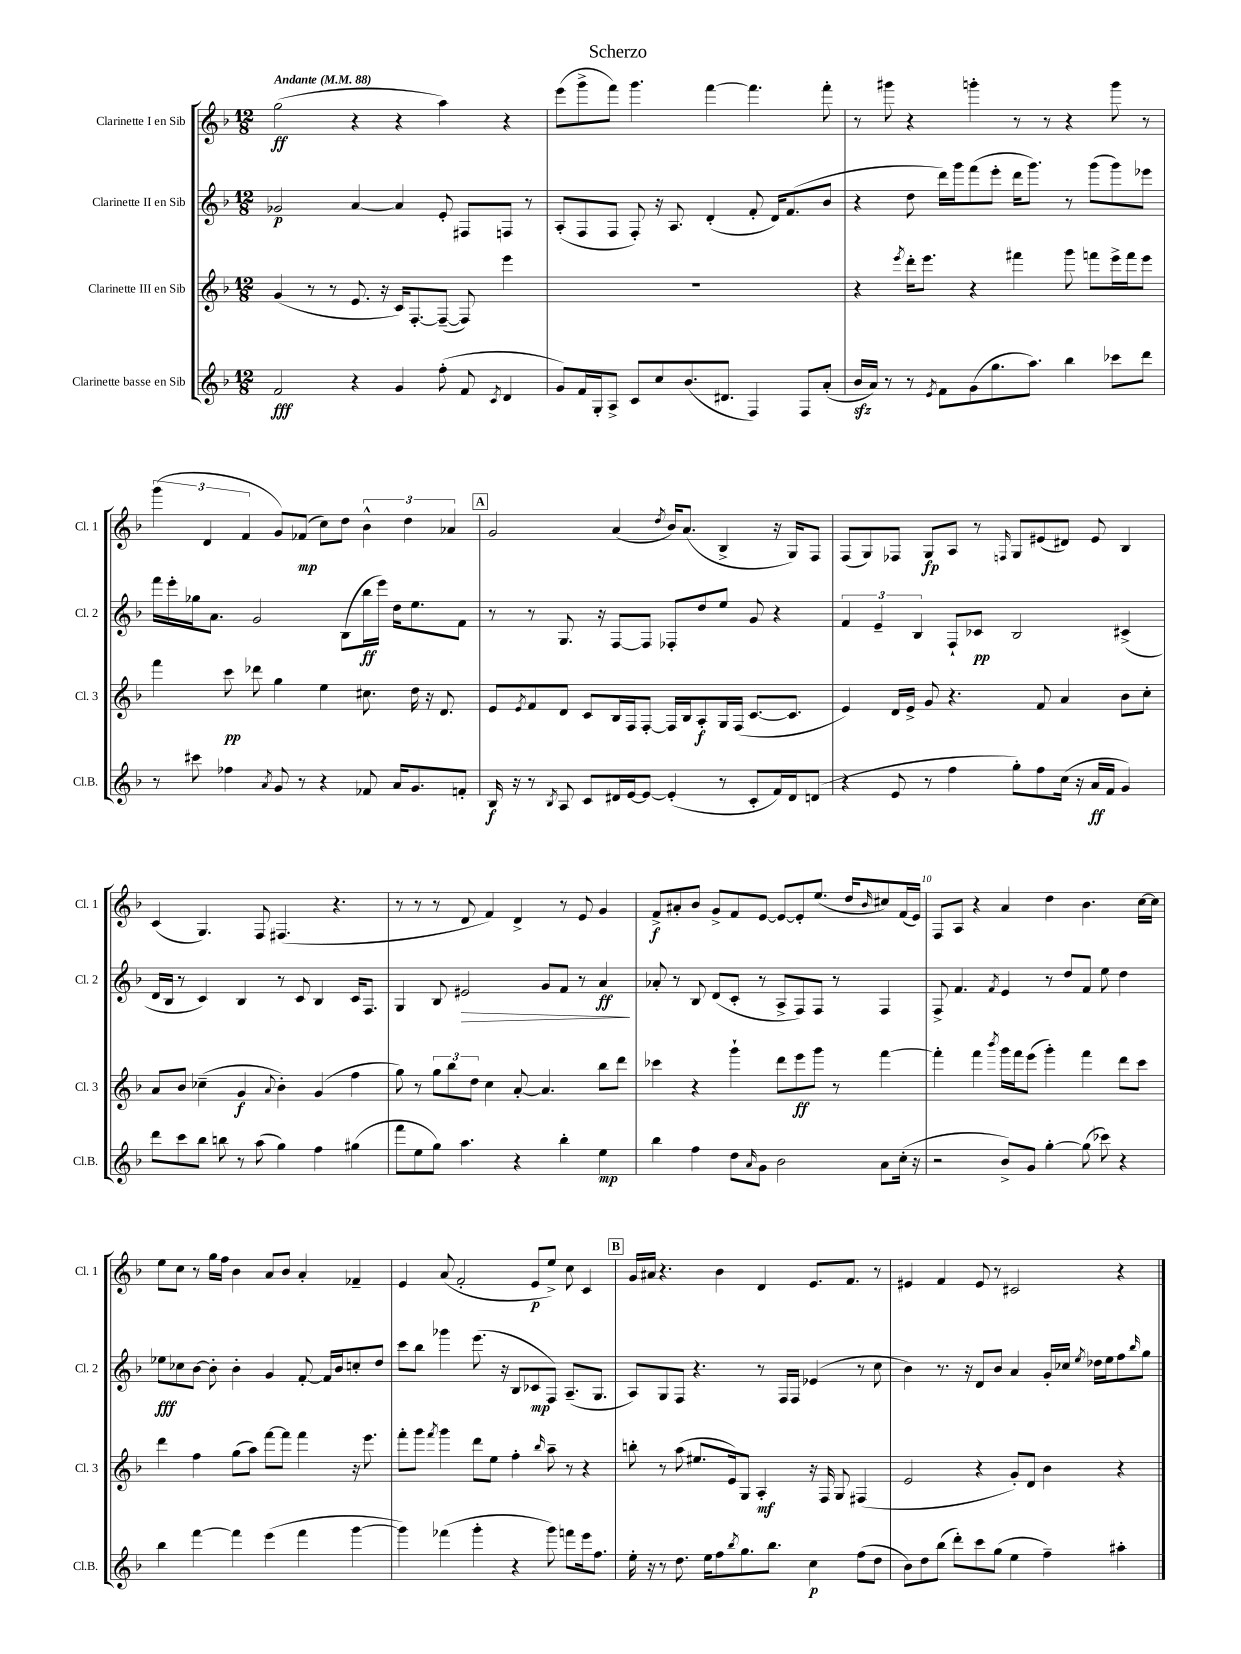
\header { title = "Scherzo" }
<<
\new StaffGroup <<
\new Staff = "s0" \with { instrumentName = "Clarinette I en Sib" shortInstrumentName = "Cl. 1" } {
    \clef treble \key f \major \numericTimeSignature \time 12/8 \tempo "Andante" 4 = 88
    g''2\ff( r4 r4 a''4) r4 |
    e'''8( g'''8-> f'''8) g'''4. f'''4~ f'''4. f'''8-. |
    r8 gis'''8 r4 g'''4-. r8 r8 r4 g'''8 r8 |
    \tuplet 3/2 { g'''4( d'4 f'4 } g'8) fes'8\mp( c''8) d''8 \tuplet 3/2 { bes'4-^ d''4 aes'4 } |
    \mark \markup { \box "A" } g'2 a'4( \acciaccatura { d''8 } bes'16) a'8.( bes4-> r16 g16) f8 |
    f8( g8) fes8 g8\fp a8 r8 \grace { f16 } g8 eis'8( dis'8) eis'8 bes4 |
    c'4( g4.) f8 fis4.( r4. |
    r8 r8 r8 d'8 f'4) d'4-> r8 e'8 g'4 |
    f'8->\f ais'8-. bes'8 g'8-> f'8 e'8~ e'8~ e'8-. e''8.( d''16 \grace { bes'16 } cis''8) f'16( e'16) |
    f8 a8 r4 a'4 d''4 bes'4. c''16~ c''16 |
    e''8 c''8 r8 g''16 f''16 bes'4 a'8 bes'8 a'4-. fes'4-- |
    e'4 a'8( f'2-. e'8\p e''8->) c''8 c'4 |
    \mark \markup { \box "B" } g'16 ais'16 r4. bes'4 d'4 e'8. f'8. r8 |
    eis'4 f'4 eis'8 r8 cis'2 r4 \bar "|." |
}
\new Staff = "s1" \with { instrumentName = "Clarinette II en Sib" shortInstrumentName = "Cl. 2" } {
    \clef treble \key f \major \numericTimeSignature \time 12/8
    ges'2\p a'4~ a'4 e'8-. fis8 f8 r8 |
    a8-.( f8 f8 f8-.) r16 a8. d'4-.( f'8-. d'16) f'8.( bes'8 |
    r4 d''8 d'''16) g'''16 f'''8( e'''8-. d'''16 g'''8.) r8 g'''8( g'''8) ees'''8 |
    f'''16 e'''16-. ges''16 a'8. g'2 bes8( bes''16\ff e'''16) d''16 e''8. f'8 |
    \mark \markup { \box "A" } r8 r8 g8. r16 f8~ f8 fes8-. d''8 e''8 g'8 r4 |
    \tuplet 3/2 { f'4 e'4-- bes4 } f8-! ces'8\pp bes2 cis'4->( |
    d'16 bes16 r8 c'4) bes4 r8 c'8 bes4 c'16 f8. |
    g4 bes8 eis'2\> g'8 f'8 r8 a'4\ff\! |
    aes'8-. r8 bes8 d'8( c'8-. r8 a8-> f8) f8 r8 f4 |
    f8-> f'4. \acciaccatura { f'8 } e'4 r8 d''8 f'8 e''8 d''4 |
    ees''8\fff ces''8 bes'8~ bes'8-. bes'4-. g'4 f'8~-. f'16 bes'16 c''8-. d''8 |
    c'''8 bes''8 ges'''4 e'''8.( r16 bes8 ces'8\mp f8) a8.--( g8. |
    \mark \markup { \box "B" } a8) g8 f8 r4. r8 f16 f16 ees'4( r8 c''8 |
    bes'4) r8. r16 d'8 bes'8 a'4 g'16-. ces''16 \acciaccatura { e''8 } des''16 e''16 f''8 \grace { bes''16 } g''8 \bar "|." |
}
\new Staff = "s2" \with { instrumentName = "Clarinette III en Sib" shortInstrumentName = "Cl. 3" } {
    \clef treble \key f \major \numericTimeSignature \time 12/8
    g'4( r8 r8 e'8. r16 c'16) f8.~-. f8~--( f8) e'''4 |
    R1. |
    r4 \acciaccatura { e'''8 } d'''16-. e'''8. r4 fis'''4 g'''8 f'''8 e'''16-> f'''16 e'''8 |
    f'''4 c'''8\pp des'''8 g''4 e''4 cis''8. d''16 r16 d'8. |
    \mark \markup { \box "A" } e'8 \acciaccatura { e'8 } f'8 d'8 c'8 bes16 f16 f8~-. f16 bes16 a8-.\f g16 f16( c'8.~ c'8. |
    e'4) d'16 e'16-> g'8 r4. f'8 a'4 bes'8 c''8-. |
    a'8 bes'8 ces''4--( g'4\f \appoggiatura { a'8 } bes'4-.) g'4( f''4 |
    g''8) r8 \tuplet 3/2 { g''8 bes''8 d''8 } c''4 a'8~-. a'4. bes''8 d'''8 |
    ces'''4 r4 g'''4-! d'''8 e'''8\ff g'''8 r8 f'''4~ |
    f'''4-. f'''4 \acciaccatura { bes'''8 } g'''16 f'''16 e'''8( g'''4-.) f'''4 d'''8 c'''8 |
    d'''4 f''4 g''8( a''8) f'''8~ f'''8 f'''4 r16 e'''8. |
    f'''8-. g'''8 \acciaccatura { f'''8 } g'''4 d'''8 e''8 f''4-. \grace { bes''16 } a''8-- r8 r4 |
    \mark \markup { \box "B" } b''8-. r8 a''8( eis''8. e'16) g8 a4-.\mf r16 f16 g8 fis4( |
    e'2 r4 g'8-.) d'8 bes'4 r4 \bar "|." |
}
\new Staff = "s3" \with { instrumentName = "Clarinette basse en Sib" shortInstrumentName = "Cl.B." } {
    \clef treble \key f \major \numericTimeSignature \time 12/8
    f'2\fff r4 g'4 f''8-.( f'8 \acciaccatura { c'8 } d'4 |
    g'8) f'16 g16-. a8-> c'8 c''8 bes'8.( dis'8. f4) f8 a'8-.( |
    bes'16\sfz a'16) r8 r8 \acciaccatura { e'8 } f'8 g'8( g''8. a''8.) bes''4 ces'''8 d'''8 |
    r8 cis'''8 fes''4 \acciaccatura { a'8 } g'8 r8 r4 fes'8 a'16 g'8. f'8-. |
    \mark \markup { \box "A" } bes16\f r16 r8 \acciaccatura { bes8 } a8 c'8 dis'16 e'16~ e'8~ e'4-.( r8 c'8-. f'16) dis'16 d'8( |
    r4 e'8 r8 f''4 g''8-.) f''8 c''16( r16 a'16\ff f'16 g'4) |
    d'''8 c'''8 bes''8 b''8 r8 a''8( g''4) f''4 gis''4( |
    f'''8 e''8 g''8) a''4. r4 bes''4-. e''4\mp |
    bes''4 f''4 d''8 \grace { a'16 } g'8 bes'2 a'8 c''16-.( r16 |
    r2 bes'8->) g'8 g''4~-. g''8( ces'''8) r4 |
    bes''4 f'''4~ f'''4 e'''4( f'''4 g'''4~ |
    g'''4) fes'''4( g'''4-. r4 g'''8) f'''8 e'''16 f''8. |
    \mark \markup { \box "B" } e''16-. r16 r8 d''8. e''16 f''8 \acciaccatura { bes''8 } g''8. bes''8. c''4\p f''8( d''8 |
    bes'8) d''8 bes''8( d'''8-.) c'''8 g''8( e''4 f''4--) ais''4-. \bar "|." |
}
>>
>>
\layout { \context { \Score \override BarNumber.break-visibility = ##(#f #t #t) barNumberVisibility = #(every-nth-bar-number-visible 5) } }
